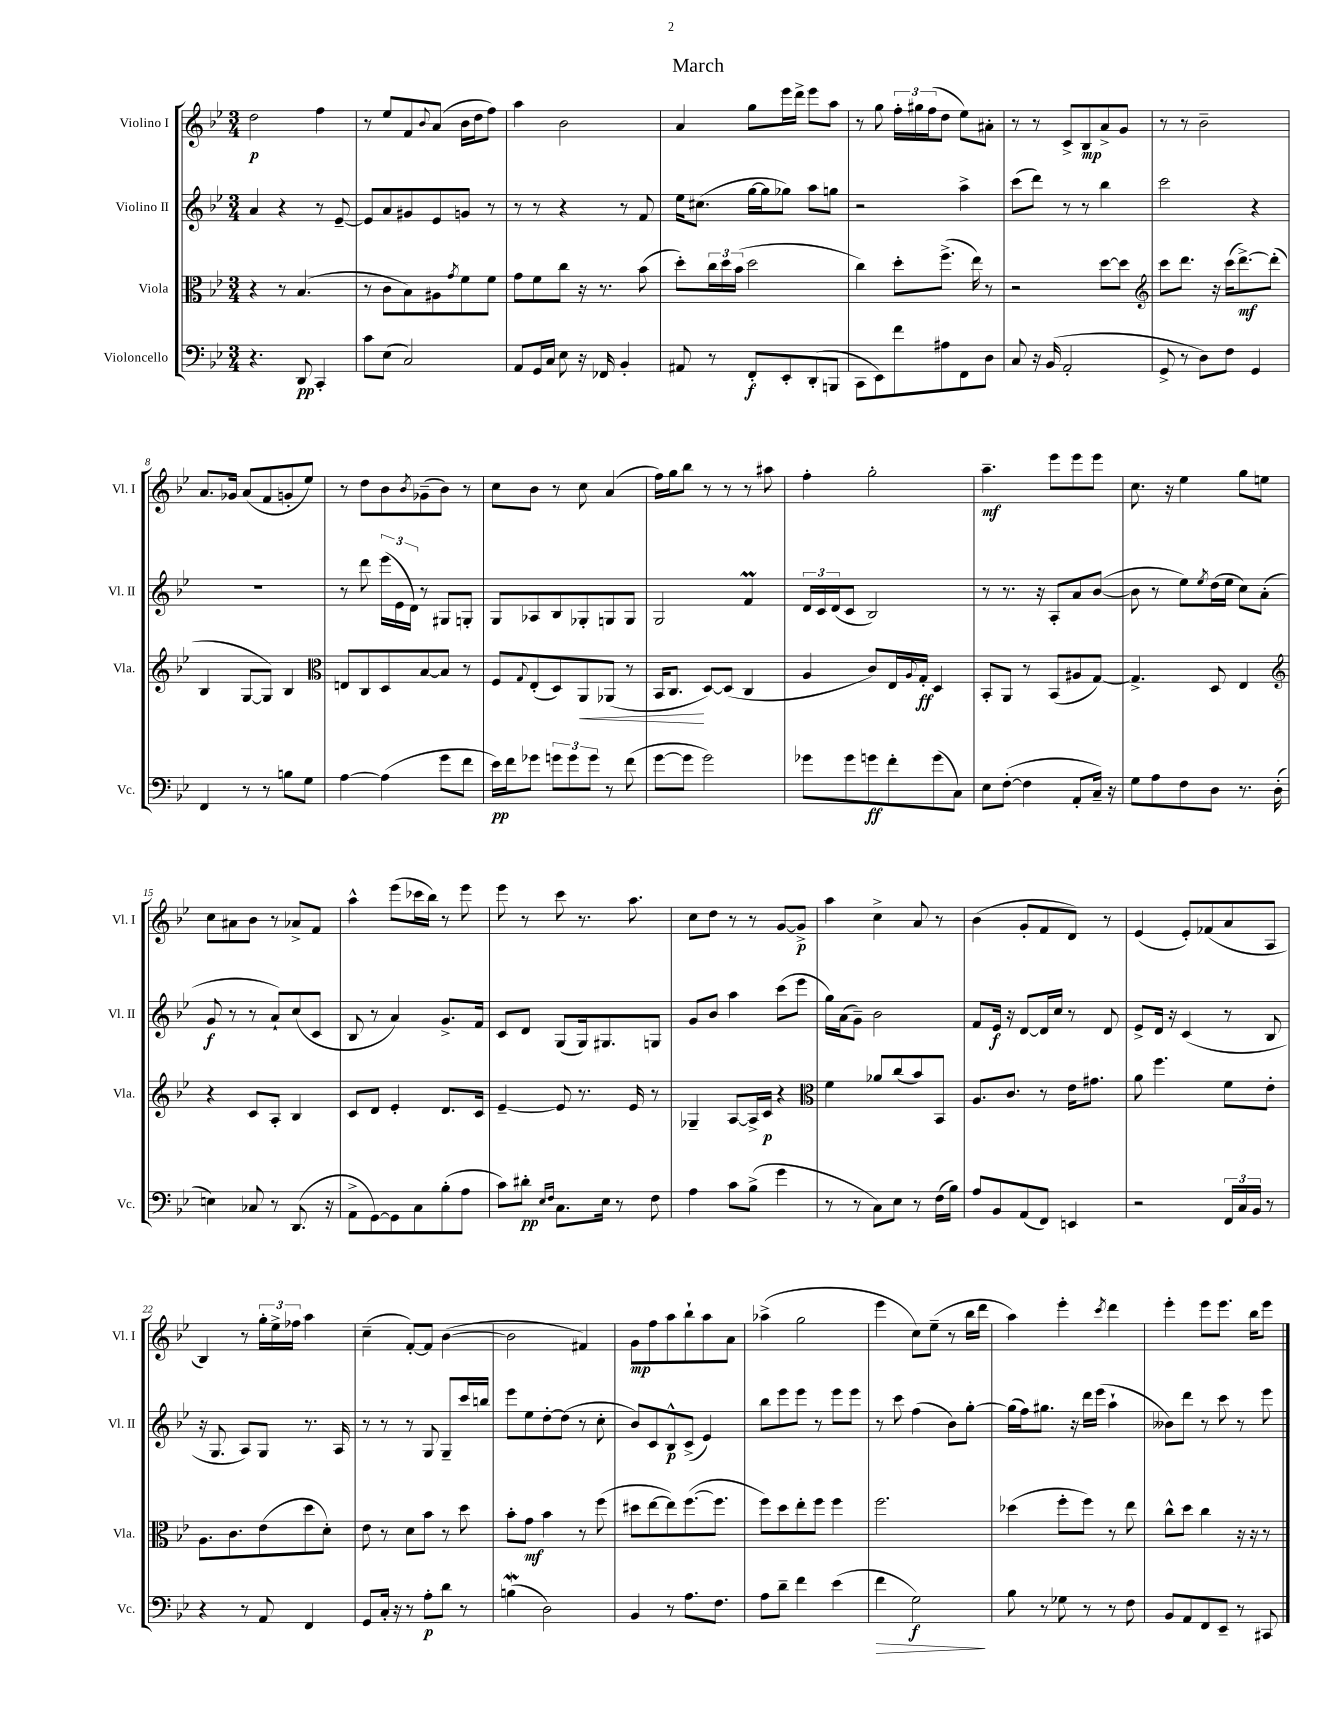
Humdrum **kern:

**kern	**dynam	**kern	**dynam	**kern	**dynam	**kern	**dynam
*part4	*part4	*part3	*part3	*part2	*part2	*part1	*part1
*staff4	*staff4	*staff3	*staff3	*staff2	*staff2	*staff1	*staff1
*I"Violoncello	*	*I"Viola	*	*I"Violino II	*	*I"Violino I	*
*I'Vc.	*	*I'Vla.	*	*I'Vl. II	*	*I'Vl. I	*
*clefF4	*	*clefC3	*	*clefG2	*	*clefG2	*
*k[b-e-]	*	*k[b-e-]	*	*k[b-e-]	*	*k[b-e-]	*
*M3/4	*	*M3/4	*	*M3/4	*	*M3/4	*
=1	=1	=1	=1	=1	=1	=1	=1
4.r	.	4r	.	4a/	.	2dd\	p
.	.	8r	.	4r	.	.	.
8DD/	pp	(4.B-/	.	.	.	.	.
4CC'/	.	.	.	8r	.	4ff\	.
.	.	.	.	[8e-~/	.	.	.
=2	=2	=2	=2	=2	=2	=2	=2
8c\L	.	8r	.	8e-/L]	.	8r	.
(8E-\J	.	8c\L	.	8a/	.	8ee-/L	.
2C/)	.	8B-\)	.	8g#X/	.	8f/	.
.	.	.	.	.	.	8qqb-/	.
.	.	8A#X\	.	8e-/	.	(8a/J	.
.	.	8qg/	.	.	.	.	.
.	.	8f\	.	8gn/J	.	16b-\LL	.
.	.	.	.	.	.	16dd\J	.
.	.	8f\J	.	8r	.	8ff\J)	.
=3	=3	=3	=3	=3	=3	=3	=3
8AA/L	.	8g\L	.	8r	.	4aa\	.
16GG/L	.	8f\	.	8r	.	.	.
16C/JJ	.	.	.	.	.	.	.
8E-\	.	8cc\J	.	4r	.	2b-\	.
16r	.	16r	.	.	.	.	.
16FF-X/	.	8.r	.	.	.	.	.
4BB-'/	.	.	.	8r	.	.	.
.	.	(8b-\	.	8f/	.	.	.
=4	=4	=4	=4	=4	=4	=4	=4
8AA#X/	.	8dd'\L)	.	16ee-\KL	.	4a/	.
.	.	.	.	(8.cc#X\J	.	.	.
8r	.	24cc\L	.	.	.	.	.
.	.	24dd\	.	.	.	.	.
.	.	(24b-\JJ	.	.	.	.	.
8FF'/L	f	2dd\	.	[16gg\LL	.	8gg\L	.
.	.	.	.	16gg\J]	.	.	.
8EE-'/	.	.	.	8gg-X\J)	.	16eee-\L	.
.	.	.	.	.	.	16ddd^\JJ	.
(8DD'/	.	.	.	8aa\L	.	8eee-\L	.
8BBBn/J	.	.	.	8ggn\J	.	8aa\J	.
=5	=5	=5	=5	=5	=5	=5	=5
8CC\L	.	4cc\)	.	2r	.	8r	.
8EE-\)	.	.	.	.	.	8gg\	.
8f\	.	8dd'\L	.	.	.	24ff'\LL	.
.	.	.	.	.	.	24gg#X\	.
.	.	.	.	.	.	(24ff\J	.
8A#X\	.	(8.ff^\J	.	.	.	8dd\J	.
8FF\	.	.	.	4aa^\	.	8ee-\L)	.
.	.	16ee-\)	.	.	.	.	.
8D\J	.	8r	.	.	.	8a#X'\J	.
=6	=6	=6	=6	=6	=6	=6	=6
8C/	.	2r	.	(8ccc\L	.	8r	.
16r	.	.	.	8ddd\J)	.	8r	.
(16BB-/	.	.	.	.	.	.	.
2AA'/	.	.	.	8r	.	8c^/L	.
.	.	.	.	8r	.	8B-/	mp
.	.	[8dd\L	.	4bb-\	.	8a^/	.
.	.	8dd\J]	.	.	.	8g/J	.
=7	=7	=7	=7	=7	=7	=7	=7
*	*	*clefG2	*	*	*	*	*
8GG^/	.	8ccc\L	.	2ccc\	.	8r	.
8r	.	8.ddd\J	.	.	.	8r	.
8D\L)	.	.	.	.	.	2b-~\	.
.	.	16r	.	.	.	.	.
8F\J	.	(16ccc\KL	.	.	.	.	.
.	.	[8.ddd^\)	mf	.	.	.	.
4GG/	.	.	.	4r	.	.	.
.	.	(8ddd'\J]	.	.	.	.	.
!!LO:LB:g=z
=8	=8	=8	=8	=8	=8	=8	=8
4FF/	.	4B-/	.	2.r	.	8.a/L	.
.	.	.	.	.	.	16g-X/Jk	.
8r	.	[8G/L	.	.	.	(8a/L	.
8r	.	8G/J])	.	.	.	8f/	.
8Bn\L	.	4B-/	.	.	.	8gn'/	.
8G\J	.	.	.	.	.	8ee-/J)	.
=9	=9	=9	=9	=9	=9	=9	=9
*	*	*clefC3	*	*	*	*	*
[4A\	.	8En/L	.	8r	.	8r	.
.	.	8C/	.	8ddd\	.	8dd\L	.
(4A\]	.	8D/	.	(24eee-\LL	.	8b-\	.
.	.	.	.	24e-\	.	.	.
.	.	.	.	24d\JJ)	.	.	.
.	.	.	.	.	.	8qb-/	.
.	.	[8B-/	.	8r	.	(8g-X~\	.
8g\L	.	8B-/J]	.	8G#X/L	.	8b-\J)	.
8f\J	.	8r	.	8Gn'/J	.	8r	.
=10	=10	=10	=10	=10	=10	=10	=10
16e-\LL)	pp	8F/L	.	8G/L	.	8cc\L	.
16f\J	.	.	.	.	.	.	.
.	.	8qqG/	.	.	.	.	.
8g-X\J	.	(8E-'/	.	8A-X/	.	8b-\J	.
12gn\L	.	8D/)	.	8B-/	.	8r	.
12g\	.	.	.	.	.	.	.
!	!	!	!LO:HP:b	!	!	!	!
.	.	8AA/	<	8G-X'/	.	8cc\	.
12g\J	.	.	.	.	.	.	.
8r	.	(8AA-X/J	.	8Gn/	.	(4a/	.
(8f\	.	8r	.	8G/J	.	.	.
=11	=11	=11	=11	=11	=11	=11	=11
[8g\L	.	16BB-/KL	.	2G/	.	16ff\LL)	.
.	.	8.C/J	.	.	.	16gg\J	.
8g\J]	.	.	.	.	.	8bb-\J	.
2g\)	.	[8D/L)	[	.	.	8r	.
.	.	(8D/J]	.	.	.	8r	.
.	.	4C/	.	4fM/	.	8r	.
.	.	.	.	.	.	8aa#X\	.
=12	=12	=12	=12	=12	=12	=12	=12
8g-X\L	.	4A/	.	24d/LL	.	4ff'\	.
.	.	.	.	24c/	.	.	.
.	.	.	.	(24d/J	.	.	.
8g-\	.	.	.	8c/J	.	.	.
8gn\	ff	8c/L)	.	2B-/)	.	2gg'\	.
8f'\	.	16E-/L	.	.	.	.	.
.	.	8qqA/	.	.	.	.	.
.	.	16G'/JJ	ff	.	.	.	.
(8g\	.	4D/	.	.	.	.	.
8C\J)	.	.	.	.	.	.	.
=13	=13	=13	=13	=13	=13	=13	=13
8E-\L	.	8BB-'/L	.	8r	.	4.aa~\	mf
([8F'\J	.	8AA/J	.	8.r	.	.	.
4F\]	.	8r	.	.	.	.	.
.	.	.	.	16r	.	.	.
.	.	(8BB-/L	.	8A'/L	.	8eee-\L	.
8AA'/L	.	8A#X/	.	8a/	.	8eee-\	.
16C~/Jk)	.	[8G/J)	.	([8b-/J	.	8eee-\J	.
16r	.	.	.	.	.	.	.
=14	=14	=14	=14	=14	=14	=14	=14
8G\L	.	4.G^/]	.	8b-\]	.	8.cc\	.
8A\	.	.	.	8r	.	.	.
.	.	.	.	.	.	16r	.
8F\	.	.	.	8ee-\L)	.	4ee-\	.
.	.	.	.	8qee-/	.	.	.
8D\J	.	8D/	.	(16dd\L	.	.	.
.	.	.	.	16ee-\JJ	.	.	.
8.r	.	4E-/	.	8cc\L)	.	8gg\L	.
.	.	.	.	(8a'\J	.	8een\J	.
(16D'\	.	.	.	.	.	.	.
!!LO:LB:g=z
=15	=15	=15	=15	=15	=15	=15	=15
*	*	*clefG2	*	*	*	*	*
4En\)	.	4r	.	8g/	f	8cc\L	.
.	.	.	.	8r	.	8a#X\	.
8C-X/	.	8c/L	.	8r	.	8b-\J	.
8r	.	8A'/J	.	8a`/L)	.	8r	.
(8.DD/	.	4B-/	.	(8cc/	.	8a-X^/L	.
.	.	.	.	8c/J	.	8f/J	.
16r	.	.	.	.	.	.	.
=16	=16	=16	=16	=16	=16	=16	=16
8AA^\L	.	8c/L	.	8B-/	.	4aa^^\	.
[8GG\)	.	8d/J	.	8r	.	.	.
8GG\]	.	4e-'/	.	4a/)	.	(8eee-\L	.
8C\	.	.	.	.	.	16ccc-X\L	.
.	.	.	.	.	.	16bb-\JJ)	.
(8B-'\	.	8.d/L	.	8.g^/L	.	8r	.
8A\J	.	.	.	.	.	8eee-\	.
.	.	16c/Jk	.	16f/Jk	.	.	.
=17	=17	=17	=17	=17	=17	=17	=17
8c\L)	.	[4e-~/	.	8c/L	.	8eee-\	.
8d#X'\J	pp	.	.	8d/J	.	8r	.
16qqE-/LL	.	.	.	.	.	.	.
16qqF/JJ	.	.	.	.	.	.	.
8.C\L	.	8e-/]	.	(8G/L	.	8ccc\	.
.	.	8.r	.	16G/k)	.	8.r	.
16E-\Jk	.	.	.	8.G#X/	.	.	.
8r	.	.	.	.	.	.	.
.	.	16e-/	.	.	.	8.aa\	.
8F\	.	8r	.	8Gn/J	.	.	.
=18	=18	=18	=18	=18	=18	=18	=18
4A\	.	4G-X~/	.	8g/L	.	8cc\L	.
.	.	.	.	8b-/J	.	8dd\J	.
8c\L	.	[8A/L	.	4aa\	.	8r	.
(8B-^\J	.	16A^/L]	.	.	.	8r	.
.	.	16c/JJ	p	.	.	.	.
4g\	.	4r	.	(8ccc\L	.	[8g/L	.
.	.	.	.	8eee-\J	.	8g^/J]	p
=19	=19	=19	=19	=19	=19	=19	=19
*	*	*clefC3	*	*	*	*	*
8r	.	4f\	.	16gg\LL)	.	4aa\	.
.	.	.	.	(16a\J	.	.	.
8r	.	.	.	8g~\J)	.	.	.
8C\L)	.	8a-X/L	.	2b-\	.	4cc^\	.
8E-\J	.	(8cc/	.	.	.	.	.
8r	.	8b-/)	.	.	.	8a/	.
(16F\LL	.	8BB-/J	.	.	.	8r	.
16B-\JJ)	.	.	.	.	.	.	.
=20	=20	=20	=20	=20	=20	=20	=20
8A/L	.	8.A/L	.	8f/L	.	(4b-\	.
8BB-/	.	.	.	16e-/Jk	f	.	.
.	.	8.c/J	.	16r	.	.	.
(8AA/	.	.	.	[8d/L	.	8g'/L	.
8FF/J)	.	8r	.	16d/L]	.	8f/	.
.	.	.	.	16cc/JJ	.	.	.
4EEn/	.	16e-\KL	.	8r	.	8d/J)	.
.	.	8.g#X\J	.	.	.	.	.
.	.	.	.	8d/	.	8r	.
=21	=21	=21	=21	=21	=21	=21	=21
2r	.	8a\	.	8e-^/L	.	(4e-/	.
.	.	4.ff\	.	16d/Jk	.	.	.
.	.	.	.	16r	.	.	.
.	.	.	.	(4c/	.	8e-'/L)	.
.	.	.	.	.	.	(8f-X/	.
24FF/LL	.	8f\L	.	8r	.	8a/	.
24C/	.	.	.	.	.	.	.
24BB-/JJ	.	.	.	.	.	.	.
8r	.	8e-'\J	.	8B-/	.	8A/J	.
!!LO:LB:g=z
=22	=22	=22	=22	=22	=22	=22	=22
4r	.	8.A\L	.	16r	.	4B-/)	.
.	.	.	.	8.G/	.	.	.
.	.	8.c\	.	.	.	.	.
8r	.	.	.	8A/L)	.	8r	.
8AA/	.	(8e-\	.	8G/J	.	24gg'\LL	.
.	.	.	.	.	.	24ee-^\	.
.	.	.	.	.	.	24ff-X\JJ	.
4FF/	.	8dd\	.	8.r	.	4aa\	.
.	.	8d'\J)	.	.	.	.	.
.	.	.	.	16A/	.	.	.
=23	=23	=23	=23	=23	=23	=23	=23
8GG/L	.	8e-\	.	8r	.	(4cc~\	.
16C'/Jk	.	8r	.	8r	.	.	.
16r	.	.	.	.	.	.	.
8r	.	8d\L	.	8r	.	[8f'/L)	.
8A'\L	p	8b-\J	.	8G/	.	8f/J]	.
8d\J	.	8r	.	8G~/L	.	([4b-\	.
8r	.	8dd\	.	16ccc/L	.	.	.
.	.	.	.	16bbn/JJ	.	.	.
=24	=24	=24	=24	=24	=24	=24	=24
(4BnW\	.	8b-'\L	.	8eee-\L	.	2b-\]	.
.	.	8g\J	mf	8ee-\	.	.	.
2D\)	.	4b-\	.	[8dd'\	.	.	.
.	.	.	.	(8dd\J]	.	.	.
.	.	8r	.	8r	.	4f#X/)	.
.	.	(8ff\	.	8cc'\	.	.	.
=25	=25	=25	=25	=25	=25	=25	=25
4BB-/	.	8dd#X\L	.	8b-/L)	.	8g\L	mp
.	.	[8ee-\	.	8c/	.	8ff\	.
8r	.	8ee-\])	.	8B-^^/	p	8aa\	.
8.A\L	.	([8.ff\	.	(8c^/J	.	8bb-`\	.
.	.	.	.	4e-/)	.	8aa\	.
8.F\J	.	8.ff\J]	.	.	.	.	.
.	.	.	.	.	.	8a\J	.
=26	=26	=26	=26	=26	=26	=26	=26
8A\L	.	8ff\L)	.	8bb-\L	.	(4aa-X^\	.
8d~\J	.	8dd\	.	8eee-\	.	.	.
4f\	.	8ee-'\	.	8eee-\J	.	2gg\	.
.	.	8ff\J	.	8r	.	.	.
(4e-\	.	4ff\	.	8eee-\L	.	.	.
.	.	.	.	8eee-\J	.	.	.
=27	=27	=27	=27	=27	=27	=27	=27
!	!LO:HP:b	!	!	!	!	!	!
4f\	>	2.ff\	.	8r	.	4eee-\	.
.	.	.	.	8ccc\	.	.	.
2G\)	f	.	.	(4ff\	.	8cc\L)	.
.	.	.	.	.	.	(8ee-~\J	.
.	.	.	.	8b-\L)	.	8r	.
.	.	.	.	[8gg'\J	.	16bb-\LL	.
.	.	.	.	.	.	16ddd\JJ	.
.	]	.	.	.	.	.	.
=28	=28	=28	=28	=28	=28	=28	=28
8B-\	.	(4dd-X\	.	(16gg\LL]	.	4aa\)	.
.	.	.	.	16ff\J)	.	.	.
8r	.	.	.	8.gg#X\J	.	.	.
8G-X\	.	8ff'\L	.	.	.	4eee-'\	.
.	.	.	.	16r	.	.	.
8r	.	8ff\J)	.	16ddd\LL	.	.	.
.	.	.	.	(16eee-\JJ	.	.	.
.	.	.	.	.	.	8qccc/	.
8r	.	8r	.	4aa`\	.	4ddd\	.
8F\	.	8ee-\	.	.	.	.	.
=29	=29	=29	=29	=29	=29	=29	=29
8BB-/L	.	8cc^^\L	.	8b--X\L)	.	4eee-'\	.
8AA/	.	8dd\J	.	8ddd\J	.	.	.
8FF/	.	4cc\	.	8r	.	8eee-\L	.
8EE-~/J	.	.	.	8ccc\	.	8.eee-\J	.
8r	.	16r	.	8r	.	.	.
.	.	16r	.	.	.	16bb-\KL	.
8CC#X/	.	8r	.	8eee-\	.	8eee-\J	.
==	==	==	==	==	==	==	==
*-	*-	*-	*-	*-	*-	*-	*-
